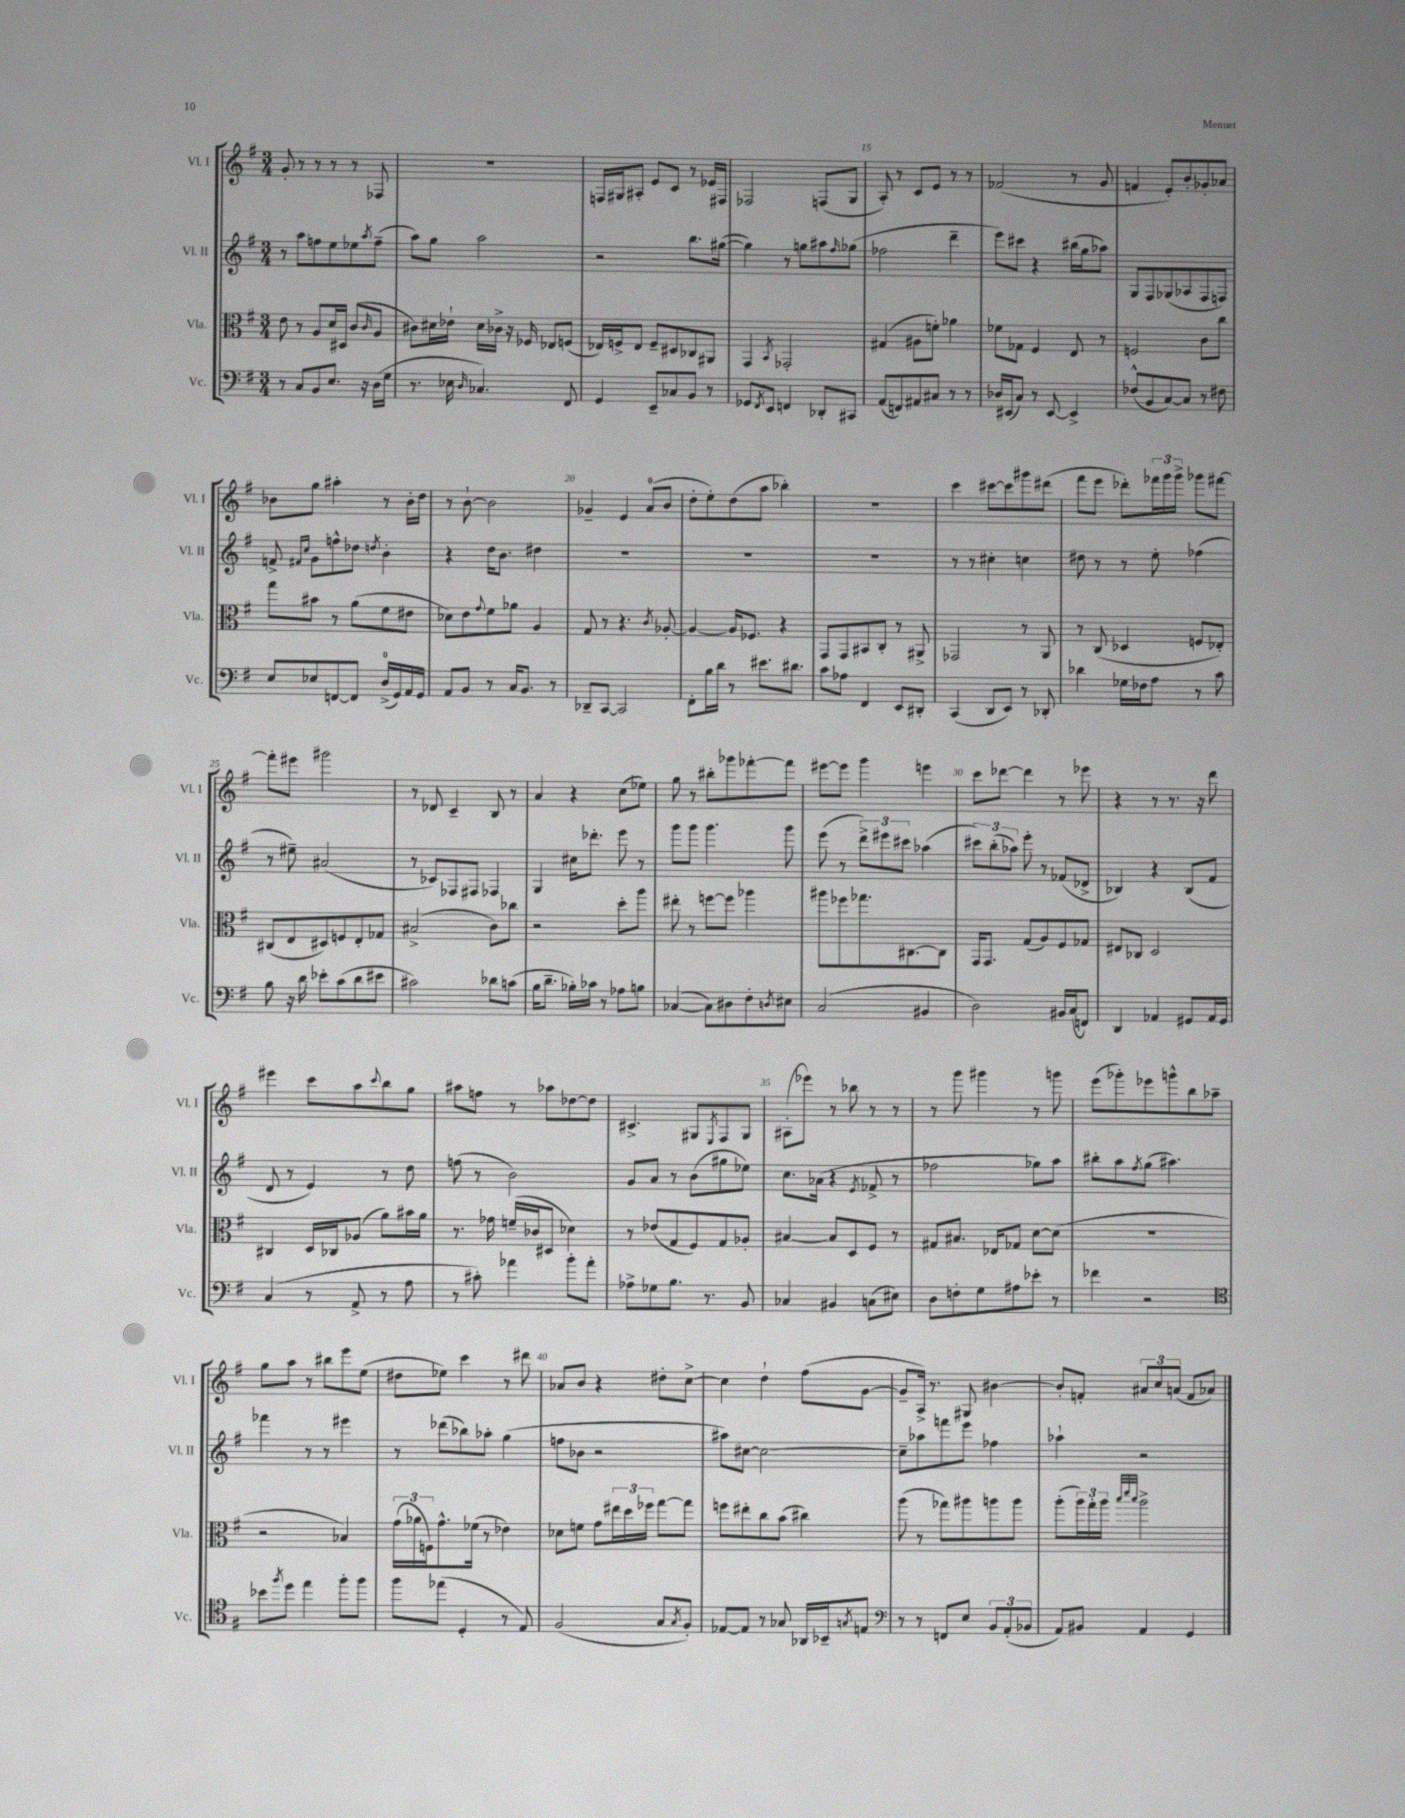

**kern	**kern	**kern	**kern
*staff4	*staff3	*staff2	*staff1
*clefF4	*clefC3	*clefG2	*clefG2
*k[f#]	*k[f#]	*k[f#]	*k[f#]
*M3/4	*M3/4	*M3/4	*M3/4
8r	8e	8r	8g'
8C	8r	8aa	8r
8BB	8A	8ff	8r
8.E	16d	8ee	8r
.	16D#	.	.
.	(8c	8ee-	8r
16r	.	.	.
.	16qqc	8qaa	.
(16D	8A	(8ff~	8F-
16G	.	.	.
=	=	=	=
8.r	8c#)	8aa)	2.r
.	16d#	8gg	.
16E-	16e-`	.	.
16qqD	.	.	.
4.C-)	16d#	2aa	.
.	16c-^	.	.
.	16r	.	.
.	16F-	.	.
.	8E-	.	.
8FF#	(8F	.	.
=	=	=	=
4GG	16E-)	2r	16F
.	16F^	.	16G#
.	8E-	.	8A#'
8EE~	8F~	.	8e
8C-	8D#	.	8c
8BB	8C-	8.bb	8r
8r	8AA#	.	16e-
.	.	([16gg#	16F#
=	=	=	=
8GG-	4GG	4gg#])	2F-
8qFF#	.	.	.
8EE	.	.	.
.	8qBB	.	.
4FF	2GG-'	8r	.
.	.	8gg	.
8DD-'	.	8aa#	(8F
.	.	16qqff#	.
8CC#	.	(8gg-	8G
=	=	=	=
(8AA	(4G#	2ff-	8A')
8FF)	.	.	8r
8AA#	8A#	.	8c
8C#	8f')	.	8e
8r	4a-	4ddd~	8r
8r	.	.	8r
=	=	=	=
16D-	8f-	8eee)	(2f-
(16EE#	.	.	.
8C)	8G-	8ccc#	.
8r	4F#	4r	.
[8EE#	.	.	.
4EE#^]	8E	(16bb#	8r
.	.	16gg	.
.	8r	8aa-)	8g
=	=	=	=
(8F-^^	2F	8G	4f
8BB	.	8F#	.
[8C)	.	(8G-	8e')
8C]	.	8A-	8b'
8r	8c	8F#	8g-'
8F#	8cc	8F)	8a-
=	=	=	=
8E	8gg	8f^	8b-
.	.	16qqf#	.
.	.	16qqcc	.
8E-	8b#	8g	8gg
[8FF	8r	8ff^^	4aa#'
8FF]	(8a	8dd-	.
.	.	8qdd	.
(16D^	8f#	4b'	8r
16GG)	.	.	.
16AA	8e#	.	16b-'
16GG	.	.	16dd
=	=	=	=
8AA	8d-)	4r	8r
8BB	8e	.	[8b`
.	8qqg	.	.
8r	8f#	16dd	2b]
.	.	8.b	.
16C	8a-	.	.
8.BB	.	.	.
.	4A	4dd#	.
8r	.	.	.
=	=	=	=
8DD-~	8G	2.r	4g-~
[8CC	8r	.	.
2CC]	4.r	.	4e
.	.	.	(8a
.	8qc	.	.
.	[8A-'	.	8b
=	=	=	=
8FF#'	4A-_	2.r	8dd'
16B	.	.	8ee')
16d	.	.	.
8r	16A-]	.	(8dd
.	8.F-	.	.
8.e#	.	.	8aa
.	4r	.	4bb-')
8.d#	.	.	.
=	=	=	=
8c	8GG	2.r	2.r
8A-	8GG	.	.
4FF#	8BB#	.	.
.	8C'	.	.
8EE	8r	.	.
8DD#'	8AA#^	.	.
=	=	=	=
(4CC	2GG-	8r	4ccc
.	.	8r	.
8DD	.	4cc#'	[8ccc#
8EE)	.	.	8ccc#]
8r	8r	4cc	8ggg#
8DD-'	8AA	.	(8ddd#
=	=	=	=
4d-	8r	8dd#	8fff#
.	(8C	8r	8eee
16G-	4D-	8r	8ddd-')
16F-	.	.	.
8A	.	8ee'	24fff-
.	.	.	24ggg
.	.	.	24ggg^
8r	8F	(4ff-	8ggg-
8c	8E-')	.	[8fff#
=	=	=	=
8B	(8C#	8r	8fff#']
16r	8E	8ee#~)	8eee#
16d	.	.	.
8e-'	8D#)	(2a#	2ggg#
(8c	8F	.	.
8d	8E'	.	.
8e#	8G-	.	.
=	=	=	=
2c#)	(2B#^	8r	8r
.	.	8c-)	8d-
.	.	8F-	4c~
.	.	8F#	.
8d-	8c)	4F-	8B
(8c	8cc-	.	8r
=	=	=	=
16B	2r	4G	4a
8.d~	.	.	.
16B-')	.	16cc#	4r
16c-	.	8.ddd-'	.
8r	.	.	.
8A-	8dd'	8eee	(8cc
8B	8aa	8r	8ee-)
=	=	=	=
([4C-	8ee#'	8ggg	8gg
.	8r	8ggg	8r
8C-])	[8ff	4.ggg	8bb#'
8D#	8ff]	.	8ggg-
8F#'	4aa-	.	[8fff-'
8qD	.	.	.
8E#	.	8ggg	8fff-]
=	=	=	=
(2C	8aa#	(8eee	[8eee#
.	8ff-	8r	8eee#]
.	8.gg-	12ddd^)	4ggg
.	.	12eee#	.
.	.	12ccc#	.
.	[8.C#	.	.
4BB#	.	(4aa-	4eee
.	8C#]	.	.
=	=	=	=
2D)	16GG	12ccc#)	8ccc
.	8.GG	.	.
.	.	(12bb'	.
.	.	.	[8ddd-
.	.	12aa-)	.
.	(8G	8eee'	4ddd-]
.	8A)	8r	.
16BB#	8F#	(8f-	8r
(16C	.	.	.
8FF)	8G-	8d-^	8eee-
=	=	=	=
4DD	8E#	4B-)	4r
.	8C-	.	.
4AA-	2D	4r	8r
.	.	.	8.r
8GG#	.	(8B-	.
.	.	.	16r
16AA-	.	8f#	8ddd
16GG#	.	.	.
=	=	=	=
(4C	4C#	8d	4eee#
.	.	8r	.
8r	16D	4e)	8ccc
.	16C-	.	.
8AA^	(8A-	.	8aa
.	.	.	8qqccc
8r	8a)	8r	8bb
8A	16b#	8dd	8gg
.	16a	.	.
=	=	=	=
8r	8.r	(8ff	8aa#
8c#')	.	8r	8ff
.	16g-	.	.
4a-	(16f~	2b)	8r
.	16c-	.	.
.	8D#	.	8aa-
8b'	4d-)	.	[8dd-
8a-'	.	.	8dd-]
=	=	=	=
8A-^	8r	8g	4.c#^
8G-	(8e-	8a	.
8.B	8G	8r	.
.	8F#)	(8b	8G#
8.r	.	.	.
.	.	.	8qE
.	8G	8gg#	8F#
8BB	8A-'	8ee-)	8G#
=	=	=	=
4C-	[4B#	8.cc	(8A#'
.	.	.	8eee-)
.	.	(16a-	.
4BB#	8B#]	4r	8r
.	8D	.	8bb-
.	.	8qe	.
(8C	8F#	8f-^	8r
8E#)	8r	8r	8r
=	=	=	=
8D	8G#	2ff-	8r
8F'	8.B#	.	8ggg
8G	.	.	4ggg#
.	16E-	.	.
8A#	8G-	.	.
8e-'	[8d	8gg-)	8r
8r	(8d]	8aa	8ggg
=	=	=	=
4f-	2.r	8bb#'	(8eee
.	.	8aa	8ggg-')
.	.	8qff#	.
2r	.	(8gg	8eee-
.	.	4.aa#)	8ggg^^
.	.	.	8bb
.	.	.	8aa-~
=	=	=	=
*clefC4	*	*	*
8b-	2r	4fff-	8gg
8qff#	.	.	.
8dd	.	.	8aa
4ee	.	8r	8r
.	.	8r	8bb#
8ff#'	4B-)	4eee#	8eee
8ff#	.	.	(8ee
=	=	=	=
8ff#	(24g	8r	8dd#
.	24a-	.	.
.	24F)	.	.
(8ee-	8.g^^	(8ddd-	8ee-)
4D'	.	8bb-)	4ccc
.	(16f-	.	.
.	8r	8aa-'	.
8r	4e-)	(4gg	8r
8E)	.	.	8ddd#
=	=	=	=
(2F#	8d-	8ff	8a-
.	8f	8b-	8b
.	8g	2r	4r
.	24ee#	.	.
.	24dd	.	.
.	24ff-	.	.
8G	[8gg	.	8dd#'
8qG	.	.	.
8F#')	8gg]	.	[8cc^
=	=	=	=
[8E-	8ff	8aa#)	4cc]
8E-]	8ee#'	[8cc#	.
8r	8cc	2cc#_	4dd`
8G-	(8b	.	.
16AA-	4cc#)	.	(8ff#
16BB-~	.	.	.
8qG	.	.	.
8E	.	.	[8g
=	=	=	=
*clefF4	*	*	*
8r	(8aa	8cc#~]	8g~]
8r	8r	8aa-	16A^)
.	.	.	8.r
8FF	8gg-)	8fff	.
8E	8aa#	8eee	8G#
12BB	8aa	4ff-	[4b#
(12AA'	.	.	.
.	8aa	.	.
12BB-	.	.	.
=	=	=	=
8AA)	(8aa'	4aa-`	8b#']
8BB#	24aa)	.	8f'
.	24gg'	.	.
.	24aa	.	.
.	32qqbb	.	.
.	32qqddd	.	.
.	32qqbb	.	.
4AA	2aa^	2r	12a#
.	.	.	12cc
.	.	.	(12a
4GG	.	.	8f
.	.	.	8a-)
==	==	==	==
*-	*-	*-	*-
